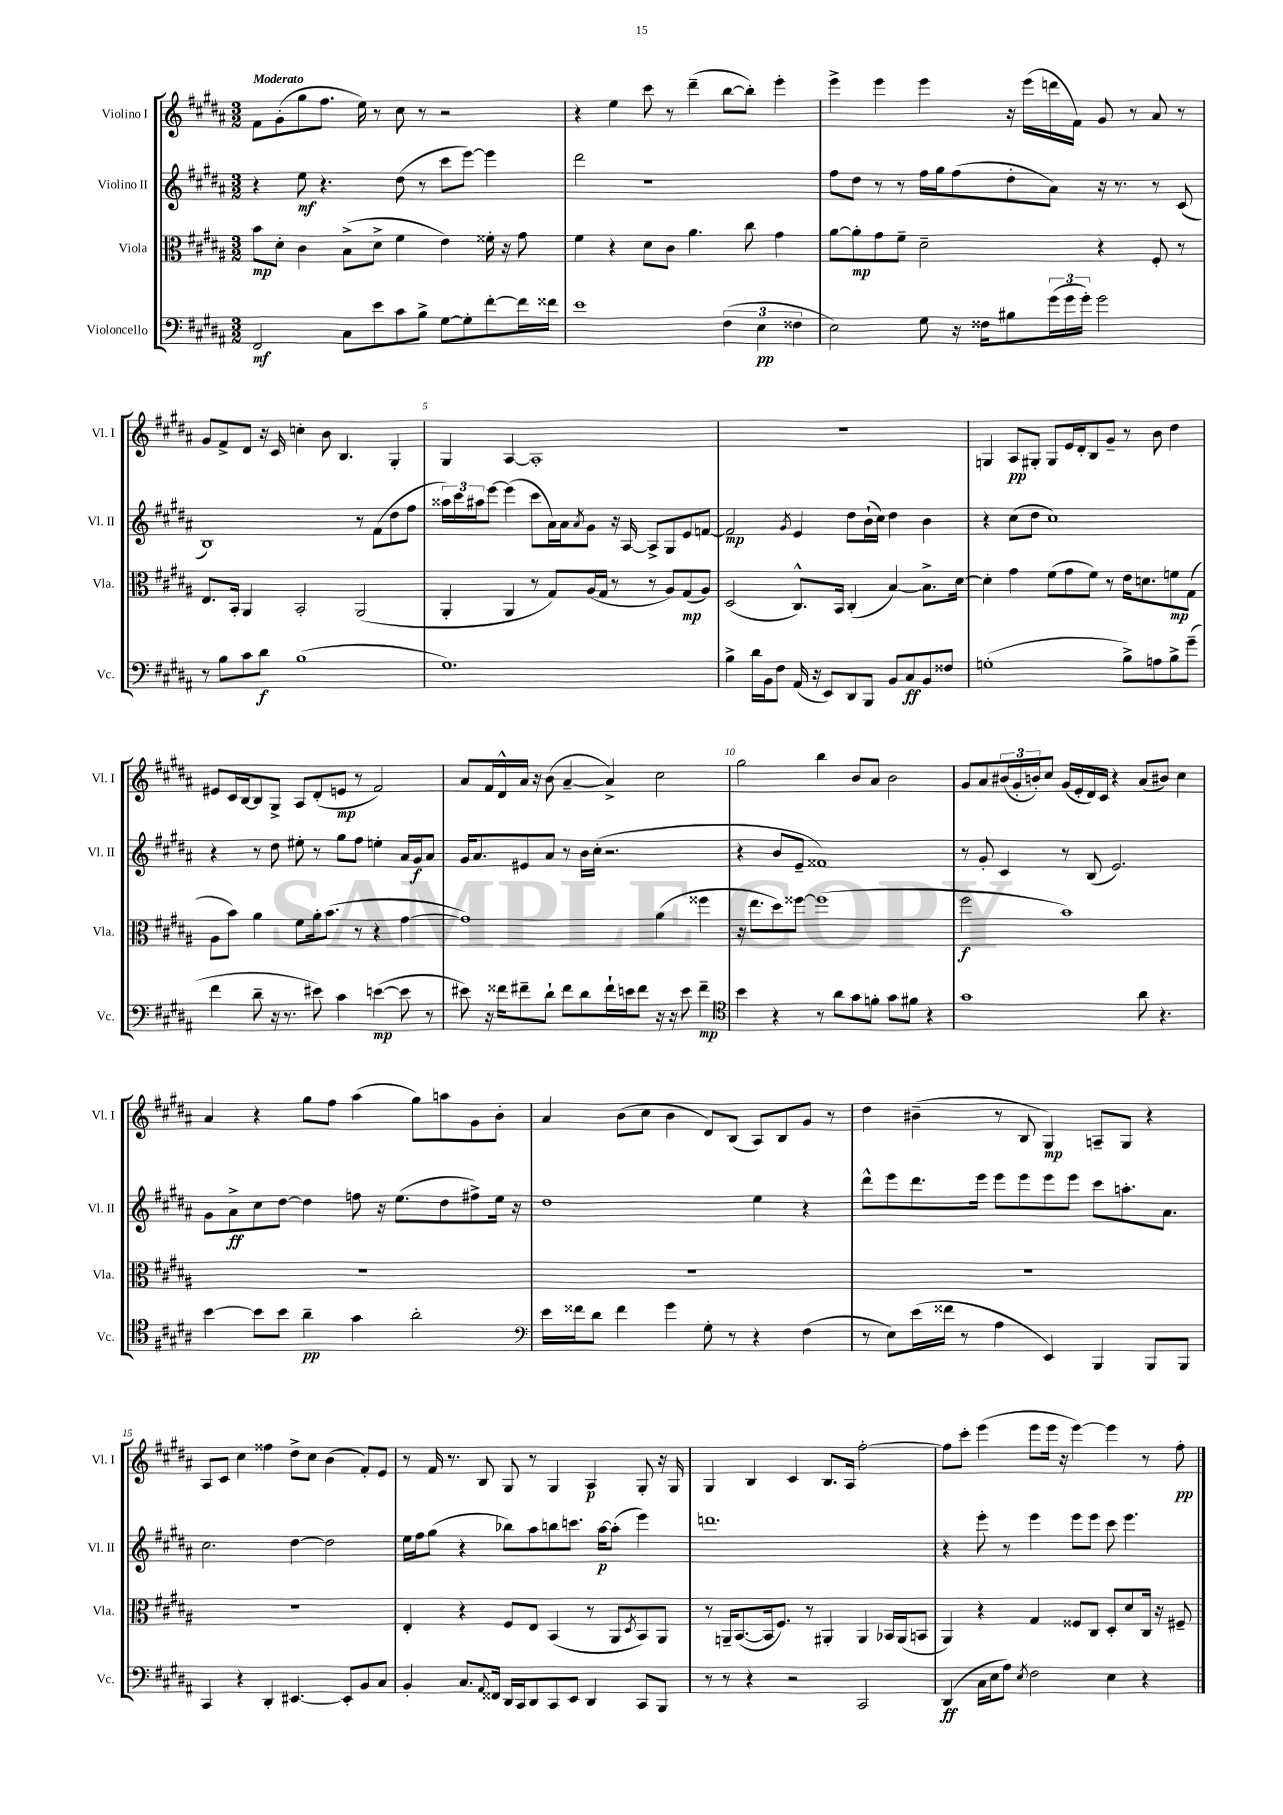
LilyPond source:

<<
\new StaffGroup <<
\new Staff = "s0" \with { instrumentName = "Violino I" shortInstrumentName = "Vl. I" } {
    \clef treble \key b \major \numericTimeSignature \time 3/2 \tempo "Moderato"
    fis'8 gis'8-.( gis''8 fis''8. e''16) r8 cis''8 r8 r2 |
    r4 e''4 cis'''8 r8 dis'''4--( b''8~ b''8-.) e'''4-. |
    e'''4-> e'''4 e'''4 r16 e'''16( d'''16 fis'16) gis'8 r8 ais'8 r8 |
    gis'8 fis'8-> dis'8 r16 cis'16 c''4-. b'8 b4. gis4-. |
    gis4 ais4~ ais1-. |
    R1. |
    g4 ais8\pp gis8-. gis8 e'16 dis'16-. b8 gis'8-- r8 b'8 dis''4 |
    eis'8 cis'16 b16~ b8 gis8-> ais8 dis'8-.( e'8\mp r8 fis'2) |
    ais'8 fis'16 dis'16-^ ais'16 r16 b'8( ais'4~-- ais'4->) cis''2 |
    gis''2 b''4 b'8 ais'8 b'2 |
    gis'8 ais'8 \tuplet 3/2 { bis'16( gis'16-. b'16-.) } cis''8 gis'16( e'16-. dis'16) cis'16 r4 ais'8( bis'8) cis''4 |
    ais'4 r4 gis''8 fis''8 ais''4( gis''8) a''8 gis'8 b'8-. |
    ais'4 b'8( cis''8 b'4 dis'8) b8( ais8) b8 gis'8 r8 |
    dis''4 bis'4--( r8 b8 gis4\mp) a8-- gis8 r4 |
    ais8 cis'8 cis''4 fisis''4 dis''8-> cis''8 b'4( fis'8-.) e'8 |
    r8 fis'16 r8. b8 gis8 r8 gis4 ais4\p gis8-. r16 gis16 |
    gis4 b4 cis'4 b8. ais16 fis''2~-. |
    fis''8 cis'''8-. e'''4( e'''8 e'''16 r16 e'''4~) e'''4 r8 fis''8-.\pp \bar "|." |
}
\new Staff = "s1" \with { instrumentName = "Violino II" shortInstrumentName = "Vl. II" } {
    \clef treble \key b \major \numericTimeSignature \time 3/2
    r4 e''8\mf r4. dis''8( r8 cis'''8 e'''8~) e'''4 |
    dis'''2 r1 |
    fis''8 dis''8 r8 r8 fis''16 gis''16 fis''8( dis''8-. ais'8) r16 r8. r8 cis'8( |
    b1) r8 fis'8( dis''8 fis''8 |
    \tuplet 3/2 { aisis''16) cis'''16 ais''16 } e'''8~ e'''4( cis'''8 ais'16) ais'16 \acciaccatura { ais'8 } gis'8 r16 ais16~ ais8-> gis8 e'8 f'8~ |
    f'2\mp \acciaccatura { gis'8 } e'4 dis''8 b'16-!( cis''16) dis''4 b'4 |
    r4 cis''8( dis''8 cis''1) |
    r4 r8 dis''8 eis''8-. r8 gis''8 fis''8 e''4-. ais'16 gis'16\f ais'8 |
    gis'16 ais'8. eis'8 ais'8 r8 b'16 cis''16-.( r2. |
    r4 b'8 e'8-- fisis'1) |
    r8 gis'8-. cis'4 r8 b8( e'2.) |
    gis'8 ais'8->\ff cis''8 dis''8~ dis''4 f''8 r16 e''8.( dis''8 fis''8->) e''16 r16 |
    dis''1 e''4 r4 |
    dis'''8-^ e'''8 dis'''8. e'''16 e'''8 e'''8 e'''8 e'''8 cis'''8 a''8.-. ais'8. |
    cis''2. dis''4~ dis''2 |
    e''16 fis''16 gis''8( r4 bes''8) ais''8 b''8 c'''8. ais''16~\p ais''8-.( e'''4) |
    d'''1. |
    r4 e'''8-. r8 e'''4 e'''8 e'''8 cis'''8 e'''4. \bar "|." |
}
\new Staff = "s2" \with { instrumentName = "Viola" shortInstrumentName = "Vla." } {
    \clef alto \key b \major \numericTimeSignature \time 3/2
    b'8\mp dis'8-. cis'4 b8->( dis'8-> fis'4 e'4) fisis'16-. r16 gis'8 |
    fis'4 r4 dis'8 cis'8 ais'4. cis''8 gis'4 |
    ais'8~ ais'8-.\mp gis'8 fis'8-- dis'2-- r4 fis8-. r8 |
    e8. b,16-. ais,4 b,2-. ais,2( |
    ais,4-. ais,4 r8 gis8) ais16( gis16 r8 r8 ais8) gis8\mp( ais8) |
    dis2( cis8.-^) b,16 cis4-.( b4~) b8.-> dis'16~ |
    dis'4-. gis'4 fis'8( gis'8 fis'8) r8 e'16 d'8. f'8\mp gis8( |
    ais8 b'8) ais'4 fis'8 ais'16-. b'8.( r8 r4 gis'4~ |
    gis'1) ais'4( fisis''4 |
    r16 e''8. dis''8) fisis''8~ fisis''1( |
    fis''2\f b'1) |
    R1. |
    R1. |
    R1. |
    R1. |
    e4-. r4 fis8 e8 b,4( r8 ais,8 \acciaccatura { dis8 } b,8) ais,8 |
    r8 a,16-- b,8.~( b,16 fis8.) r8 ais,4-. ais,4 bes,16 ais,16( b,8 |
    ais,4) r4 gis4 fisis8 cis8 dis8-. dis'8 cis16 r16 fis8-- \bar "|." |
}
\new Staff = "s3" \with { instrumentName = "Violoncello" shortInstrumentName = "Vc." } {
    \clef bass \key b \major \numericTimeSignature \time 3/2
    fis,2\mf cis8 e'8 cis'8 b8-> gis8~ gis8-. fis'8~-. fis'16 fisis'16 |
    e'1 \tuplet 3/2 { fis4( e4\pp fisis4 } |
    e2) gis8 r16 fisis16 bis8 \tuplet 3/2 { gis'16( gis'16 gis'16-.) } gis'2 |
    r8 b8 cis'8 dis'8\f b1( |
    gis1.) |
    b4-> dis'16 b,16 fis8 ais,16( r16 e,8) dis,8 b,,8 b,8 cis8\ff b,8 fisis8 |
    g1-.( b8->) a8 b8-> gis'8--( |
    fis'4 dis'8-- r16 r8. eis'8) cis'4 e'4~\mp( e'8 r8 |
    eis'8) r16 fisis'16 fis'8-- dis'8-! fis'8 dis'8 fis'16-! e'16 fis'8 r16 r16 e'8 fis'4--\mp |
    \clef tenor b'4 r4 r8 ais'8 gis'8 f'8-. gis'8 fis'8 r4 |
    gis'1 ais'8 r4. |
    b'4~ b'8 b'8 ais'4--\pp gis'4 ais'2-. |
    \clef bass e'16 fisis'16 dis'8 fisis'4 gis'4 gis8-. r8 r4 fis4( |
    r8 e8) e'16( fisis'16 r8 ais4 e,4) b,,4 b,,8 b,,8 |
    cis,4 r4 dis,4-. eis,4.~ eis,8-. b,8 cis8 |
    b,4-. cis8. \appoggiatura { ais,8 } fisis,16 dis,16 cis,16 dis,8 cis,8 e,8 dis,4 cis,8 b,,8 |
    r8 r8 r4 r2 cis,2 |
    dis,4\ff( cis16 e16 ais8) \acciaccatura { e8 } fis2 e4 r4 \bar "|." |
}
>>
>>
\layout { \context { \Score \override BarNumber.break-visibility = ##(#f #t #t) barNumberVisibility = #(every-nth-bar-number-visible 5) } }
